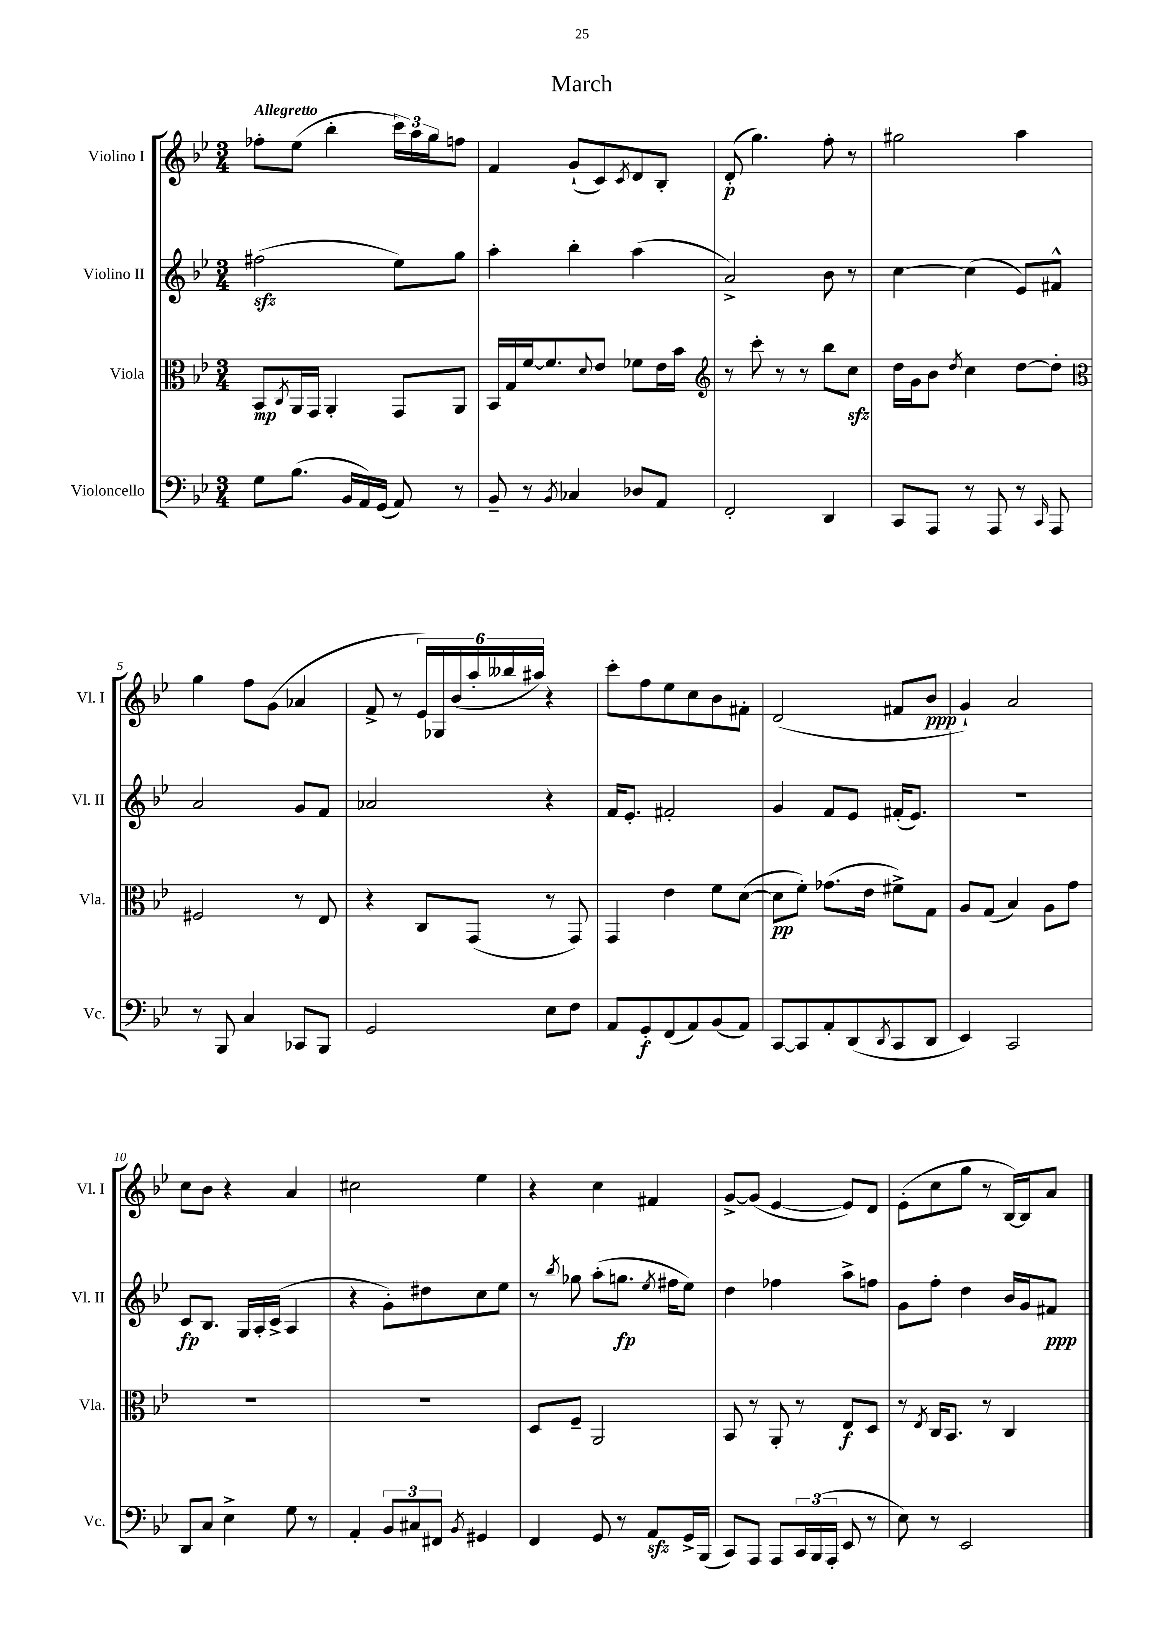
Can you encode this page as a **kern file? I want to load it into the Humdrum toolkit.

**kern	**dynam	**kern	**dynam	**kern	**dynam	**kern	**dynam
*part4	*part4	*part3	*part3	*part2	*part2	*part1	*part1
*staff4	*staff4	*staff3	*staff3	*staff2	*staff2	*staff1	*staff1
*I"Violoncello	*	*I"Viola	*	*I"Violino II	*	*I"Violino I	*
*I'Vc.	*	*I'Vla.	*	*I'Vl. II	*	*I'Vl. I	*
*clefF4	*	*clefC3	*	*clefG2	*	*clefG2	*
*k[b-e-]	*	*k[b-e-]	*	*k[b-e-]	*	*k[b-e-]	*
*M3/4	*	*M3/4	*	*M3/4	*	*M3/4	*
=1	=1	=1	=1	=1	=1	=1	=1
!	!	!	!	!	!	!LO:TX:a:B:t=Allegretto	!
8G\L	.	8BB-/L	mp	(2ff#Xzz\	.	8ff-X'\L	.
.	.	8qC/	.	.	.	.	.
(8.B-\J	.	16AA/L	.	.	.	(8ee-\J	.
.	.	16GG/JJ	.	.	.	.	.
.	.	4AA'/	.	.	.	4bb-'\	.
16BB-/LL	.	.	.	.	.	.	.
16AA/)	.	.	.	.	.	.	.
(16GG/JJ	.	.	.	.	.	.	.
8AA/)	.	8GG/L	.	8ee-\L)	.	24ccc\LL)	.
.	.	.	.	.	.	24aa\	.
.	.	.	.	.	.	24gg\J	.
8r	.	8AA/J	.	8gg\J	.	8ffn\J	.
=2	=2	=2	=2	=2	=2	=2	=2
8BB-~/	.	16BB-/LL	.	4aa'\	.	4f/	.
.	.	16G/	.	.	.	.	.
8r	.	[16f/J	.	.	.	.	.
.	.	8.f/]	.	.	.	.	.
8qBB-/	.	.	.	.	.	.	.
4C-X/	.	.	.	4bb-'\	.	(8g`/L	.
.	.	8qqd/	.	.	.	.	.
.	.	8e-/J	.	.	.	8c/)	.
.	.	.	.	.	.	8qc/	.
8D-X/L	.	8f-X\L	.	(4aa\	.	8d/	.
8AA/J	.	16e-\L	.	.	.	8B-'/J	.
.	.	16b-\JJ	.	.	.	.	.
=3	=3	=3	=3	=3	=3	=3	=3
*	*	*clefG2	*	*	*	*	*
2FF'/	.	8r	.	2a^/)	.	(8d'/	p
.	.	8ccc'\	.	.	.	4.gg\)	.
.	.	8r	.	.	.	.	.
.	.	8r	.	.	.	.	.
4DD/	.	8bb-\L	.	8b-\	.	8ff'\	.
.	.	8cczz\J	.	8r	.	8r	.
=4	=4	=4	=4	=4	=4	=4	=4
8CC/L	.	16dd\LL	.	[4cc\	.	2gg#X\	.
.	.	16g\J	.	.	.	.	.
8AAA/J	.	8b-\J	.	.	.	.	.
.	.	8qdd/	.	.	.	.	.
8r	.	4cc\	.	(4cc\]	.	.	.
8AAA/	.	.	.	.	.	.	.
8r	.	[8dd\L	.	8e-/L)	.	4aa\	.
16qqCC/	.	.	.	.	.	.	.
8AAA/	.	8dd'\J]	.	8f#X^^/J	.	.	.
!!LO:LB:g=z
=5	=5	=5	=5	=5	=5	=5	=5
*	*	*clefC3	*	*	*	*	*
8r	.	2F#X/	.	2a/	.	4gg\	.
8BBB-/	.	.	.	.	.	.	.
4C/	.	.	.	.	.	8ff\L	.
.	.	.	.	.	.	(8g\J	.
8CC-X/L	.	8r	.	8g/L	.	4a-X/	.
8BBB-/J	.	8E-/	.	8f/J	.	.	.
=6	=6	=6	=6	=6	=6	=6	=6
2GG/	.	4r	.	2a-X/	.	8f^/	.
.	.	.	.	.	.	8r	.
.	.	8C/L	.	.	.	24e-/LL)	.
.	.	.	.	.	.	24G-X/	.
.	.	.	.	.	.	(24b-/	.
.	.	(8GG/J	.	.	.	24aa'/	.
.	.	.	.	.	.	24bb--X/	.
.	.	.	.	.	.	24aa#X/JJ)	.
8E-\L	.	8r	.	4r	.	4r	.
8F\J	.	8GG/)	.	.	.	.	.
=7	=7	=7	=7	=7	=7	=7	=7
8AA/L	.	4GG/	.	16f/KL	.	8ccc'\L	.
.	.	.	.	8.e-'/J	.	.	.
8GG'/	f	.	.	.	.	8ff\	.
(8FF/	.	4e-\	.	2f#X'/	.	8ee-\	.
8AA/)	.	.	.	.	.	8cc\	.
(8BB-/	.	8f\L	.	.	.	8b-\	.
8AA/J)	.	([8d\J	.	.	.	8f#X'\J	.
=8	=8	=8	=8	=8	=8	=8	=8
[8CC/L	.	8d\L]	pp	4g/	.	(2d/	.
8CC/]	.	8f'\J)	.	.	.	.	.
8AA'/	.	(8.g-X\L	.	8f/L	.	.	.
(8DD/	.	.	.	8e-/J	.	.	.
.	.	16e-\Jk	.	.	.	.	.
8qDD/	.	.	.	.	.	.	.
8CC/	.	8f#X^\L)	.	(16f#X'/KL	.	8f#X/L	.
.	.	.	.	8.e-/J)	.	.	.
8DD/J	.	8G\J	.	.	.	8b-/J	ppp
=9	=9	=9	=9	=9	=9	=9	=9
4EE-/)	.	8A/L	.	2.r	.	4g`/)	.
.	.	(8G/J	.	.	.	.	.
2CC/	.	4B-/)	.	.	.	2a/	.
.	.	8A\L	.	.	.	.	.
.	.	8g\J	.	.	.	.	.
!!LO:LB:g=z
=10	=10	=10	=10	=10	=10	=10	=10
8DD/L	.	2.r	.	8c/L	fp	8cc\L	.
8C/J	.	.	.	8.B-/J	.	8b-\J	.
4E-^\	.	.	.	.	.	4r	.
.	.	.	.	16G/LL	.	.	.
.	.	.	.	16A'/	.	.	.
.	.	.	.	(16c^/JJ	.	.	.
8G\	.	.	.	4A/	.	4a/	.
8r	.	.	.	.	.	.	.
=11	=11	=11	=11	=11	=11	=11	=11
4AA'/	.	2.r	.	4r	.	2cc#X\	.
12BB-/L	.	.	.	8g'\L)	.	.	.
12C#X/	.	.	.	.	.	.	.
.	.	.	.	8dd#X\	.	.	.
12FF#X/J	.	.	.	.	.	.	.
8qBB-/	.	.	.	.	.	.	.
4GG#X/	.	.	.	8cc\	.	4ee-\	.
.	.	.	.	8ee-\J	.	.	.
=12	=12	=12	=12	=12	=12	=12	=12
4FF/	.	8D/L	.	8r	.	4r	.
.	.	.	.	8qbb-/	.	.	.
.	.	8F~/J	.	8gg-X\	.	.	.
8GG/	.	2AA/	.	(8aa'\L	.	4cc\	.
8r	.	.	.	8.ggn\J	fp	.	.
8AAzz/L	.	.	.	.	.	4f#X/	.
.	.	.	.	8qee-/	.	.	.
.	.	.	.	16ff#X\KL	.	.	.
16GG^/L	.	.	.	8ee-\J)	.	.	.
(16BBB-/JJ	.	.	.	.	.	.	.
=13	=13	=13	=13	=13	=13	=13	=13
8CC/L)	.	8BB-/	.	4dd\	.	[8g^/L	.
8AAA/J	.	8r	.	.	.	(8g/J]	.
8AAA/L	.	8AA'/	.	4ff-X\	.	[4e-/	.
24CC/L	.	8r	.	.	.	.	.
(24BBB-/	.	.	.	.	.	.	.
24AAA'/JJ	.	.	.	.	.	.	.
8EE-/	.	8E-/L	f	8aa^\L	.	8e-/L])	.
8r	.	8D/J	.	8ffn\J	.	8d/J	.
=14	=14	=14	=14	=14	=14	=14	=14
8E-\)	.	8r	.	8g\L	.	(8e-'\L	.
.	.	8qE-/	.	.	.	.	.
8r	.	16C/KL	.	8ff'\J	.	8cc\	.
.	.	8.BB-/J	.	.	.	.	.
2EE-/	.	.	.	4dd\	.	8gg\J	.
.	.	8r	.	.	.	8r	.
.	.	4C/	.	16b-/LL	.	[16B-/LL)	.
.	.	.	.	16g/J	.	16B-/J]	.
.	.	.	.	8f#X/J	ppp	8a/J	.
==	==	==	==	==	==	==	==
*-	*-	*-	*-	*-	*-	*-	*-
